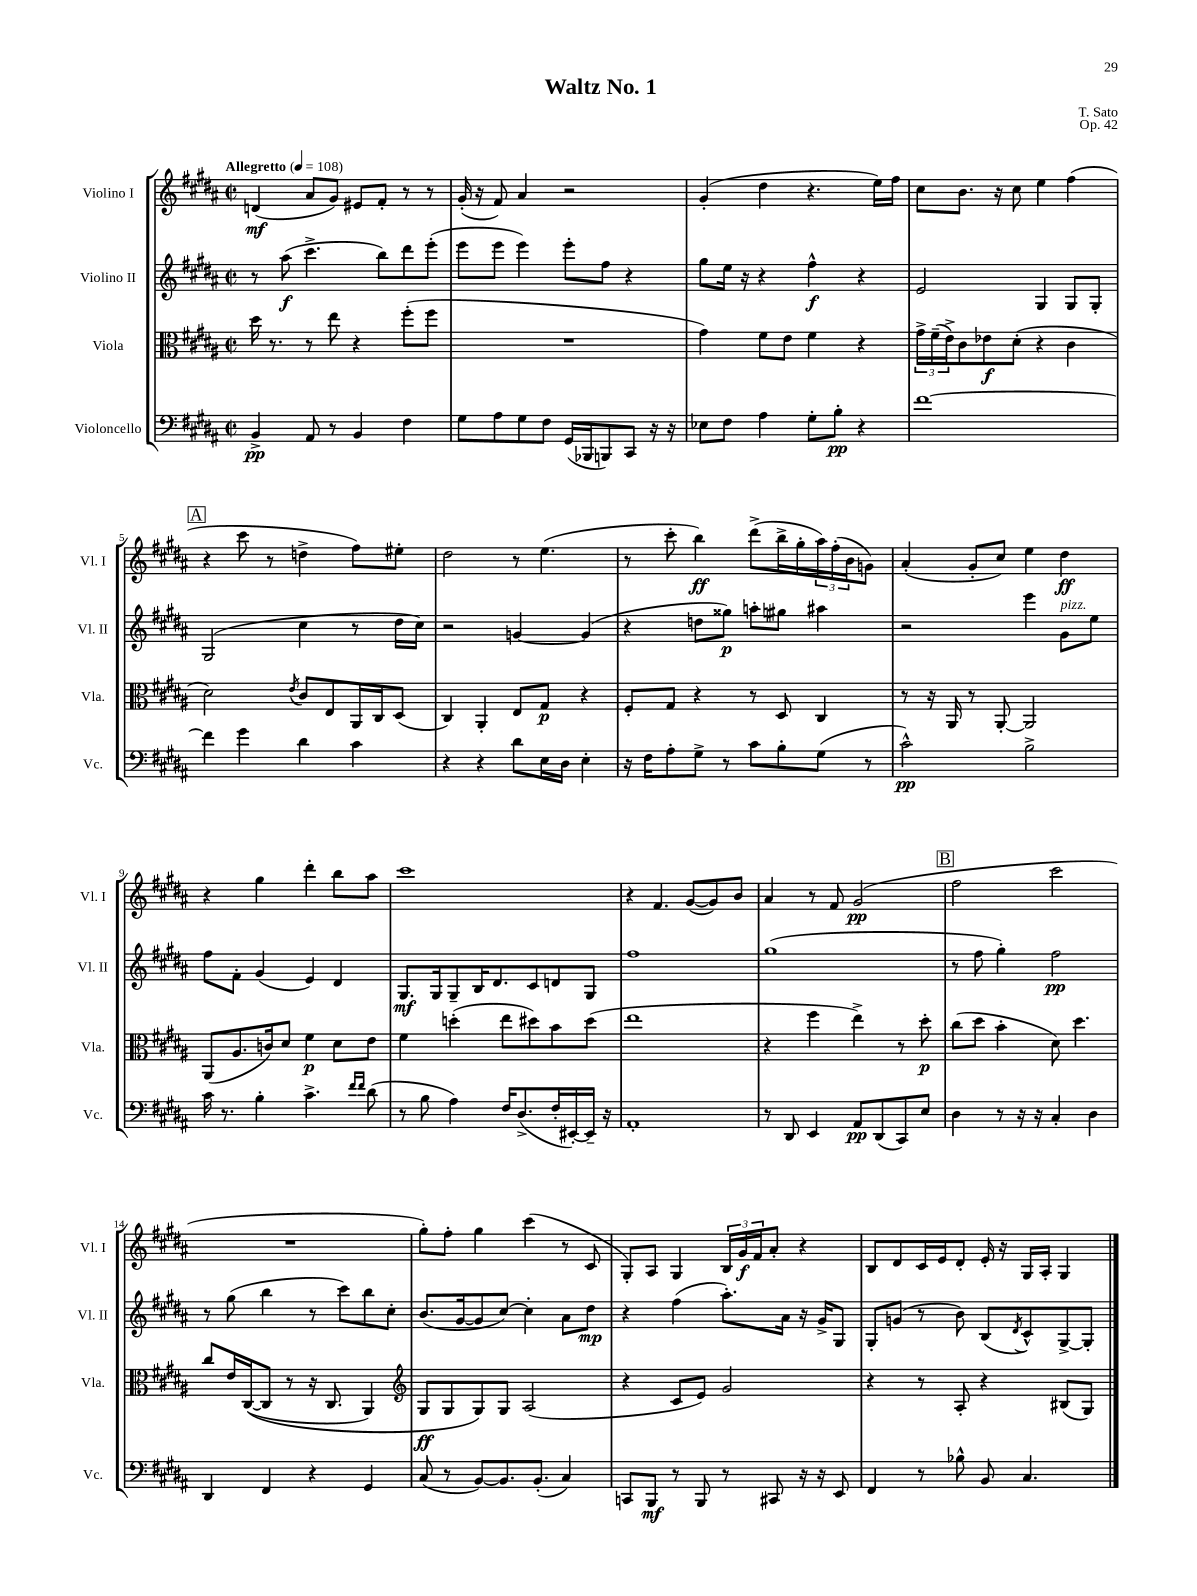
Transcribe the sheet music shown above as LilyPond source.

\header { title = "Waltz No. 1" composer = "T. Sato" opus = "Op. 42" }
<<
\new StaffGroup <<
\new Staff = "s0" \with { instrumentName = "Violino I" shortInstrumentName = "Vl. I" } {
    \clef treble \key b \major \defaultTimeSignature \time 2/2 \tempo "Allegretto" 4 = 108
    d'4\mf( ais'8 gis'8) eis'8 fis'8-. r8 r8 |
    gis'16-.( r16 fis'8) ais'4 r2 |
    gis'4-.( dis''4 r4. e''16) fis''16 |
    cis''8 b'8. r16 cis''8 e''4 fis''4( |
    \mark \markup { \box "A" } r4 cis'''8 r8 d''4-> fis''8) eis''8-. |
    dis''2 r8 e''4.( |
    r8 cis'''8-. b''4\ff) dis'''8->( b''16-> gis''16-. \tuplet 3/2 { ais''16) fis''16-.( b'16 } g'8) |
    ais'4-.( gis'8-. cis''8) e''4 dis''4\ff |
    r4 gis''4 dis'''4-. b''8 ais''8 |
    cis'''1 |
    r4 fis'4. gis'8~( gis'8) b'8 |
    ais'4 r8 fis'8 gis'2\pp( |
    \mark \markup { \box "B" } fis''2 cis'''2 |
    R1 |
    gis''8-.) fis''8-. gis''4 cis'''4( r8 cis'8 |
    gis8-.) ais8 gis4 \tuplet 3/2 { b16 gis'16\f fis'16 } ais'8-. r4 |
    b8 dis'8 cis'16 e'16 dis'8-. e'16-. r16 gis16 ais16-. gis4 \bar "|." |
}
\new Staff = "s1" \with { instrumentName = "Violino II" shortInstrumentName = "Vl. II" } {
    \clef treble \key b \major \defaultTimeSignature \time 2/2
    r8 ais''8\f( cis'''4.-> b''8) dis'''8 e'''8-.( |
    e'''8 e'''8 e'''4) e'''8-. fis''8 r4 |
    gis''8 e''16 r16 r4 fis''4-^\f r4 |
    e'2 gis4 gis8 gis8-. |
    \mark \markup { \box "A" } gis2( cis''4 r8 dis''16 cis''16) |
    r2 g'4~ g'4( |
    r4 d''8 gisis''8\p) a''8-. gis''8 ais''4 |
    r2 e'''4 gis'8^\markup { \italic "pizz." } e''8 |
    fis''8 fis'8-. gis'4( e'4) dis'4 |
    gis8.\mf gis16 gis8-- b16 dis'8. cis'8 d'8 gis8 |
    fis''1 |
    gis''1( |
    \mark \markup { \box "B" } r8 fis''8 gis''4-.) fis''2\pp |
    r8 gis''8( b''4 r8 cis'''8) b''8 cis''8-. |
    b'8.( gis'16~ gis'8 cis''8~) cis''4-. ais'8 dis''8\mp |
    r4 fis''4( ais''8.-.) ais'16 r16 gis'16-> gis8 |
    gis8-. g'8( r8 b'8) b8( \acciaccatura { dis'8 } cis'8-^) gis8~-> gis8-. \bar "|." |
}
\new Staff = "s2" \with { instrumentName = "Viola" shortInstrumentName = "Vla." } {
    \clef alto \key b \major \defaultTimeSignature \time 2/2
    dis''16 r8. r8 e''8 r4 fis''8-.( fis''8 |
    R1 |
    gis'4) fis'8 e'8 fis'4 r4 |
    \tuplet 3/2 { gis'16-> fis'16--( e'16->) } cis'8 ees'8\f dis'8-.( r4 cis'4 |
    \mark \markup { \box "A" } dis'2) \acciaccatura { e'8 } cis'8 e8 ais,16 cis16 dis8( |
    cis4) ais,4-. e8 gis8\p r4 |
    fis8-. gis8 r4 r8 dis8 cis4 |
    r8 r16 ais,16 r8 ais,8~-. ais,2 |
    ais,8( ais8. c'16) dis'8 fis'4\p dis'8 e'8 |
    fis'4 d''4-.( e''8 dis''8) b'8 dis''8( |
    e''1 |
    r4 fis''4 e''4->) r8 dis''8-.\p |
    \mark \markup { \box "B" } cis''8( dis''8 b'4-. dis'8) dis''4. |
    cis''8 e'16 cis16~(\( cis8 r8 r16 cis8. ais,4) |
    \clef treble gis8\ff gis8 gis8\) gis8 ais2( |
    r4 cis'8 e'8) gis'2 |
    r4 r8 ais8-. r4 bis8( gis8) \bar "|." |
}
\new Staff = "s3" \with { instrumentName = "Violoncello" shortInstrumentName = "Vc." } {
    \clef bass \key b \major \defaultTimeSignature \time 2/2
    b,4->\pp ais,8 r8 b,4 fis4 |
    gis8 ais8 gis8 fis8 gis,16( bes,,16 b,,8) cis,8 r16 r16 |
    ees8 fis8 ais4 gis8-. b8-.\pp r4 |
    fis'1~ |
    \mark \markup { \box "A" } fis'4 gis'4 dis'4 cis'4 |
    r4 r4 dis'8 e16 dis16 e4-. |
    r16 fis16 ais8-. gis8-> r8 cis'8 b8-. gis8( r8 |
    cis'2-^\pp) b2-> |
    cis'16 r8. b4-. cis'4.-> \grace { fis'16 fis'16 } dis'8( |
    r8 b8 ais4) fis16 dis8.->( fis16-. eis,16~-.) eis,16-- r16 |
    ais,1-. |
    r8 dis,8 e,4 ais,8\pp dis,8( cis,8) e8 |
    \mark \markup { \box "B" } dis4 r8 r16 r16 cis4-. dis4 |
    dis,4 fis,4 r4 gis,4 |
    cis8( r8 b,8~) b,8. b,8.-.( cis4) |
    c,8 b,,8\mf r8 b,,8 r8 cis,8 r16 r16 e,8 |
    fis,4 r8 bes8-^ b,8 cis4. \bar "|." |
}
>>
>>
